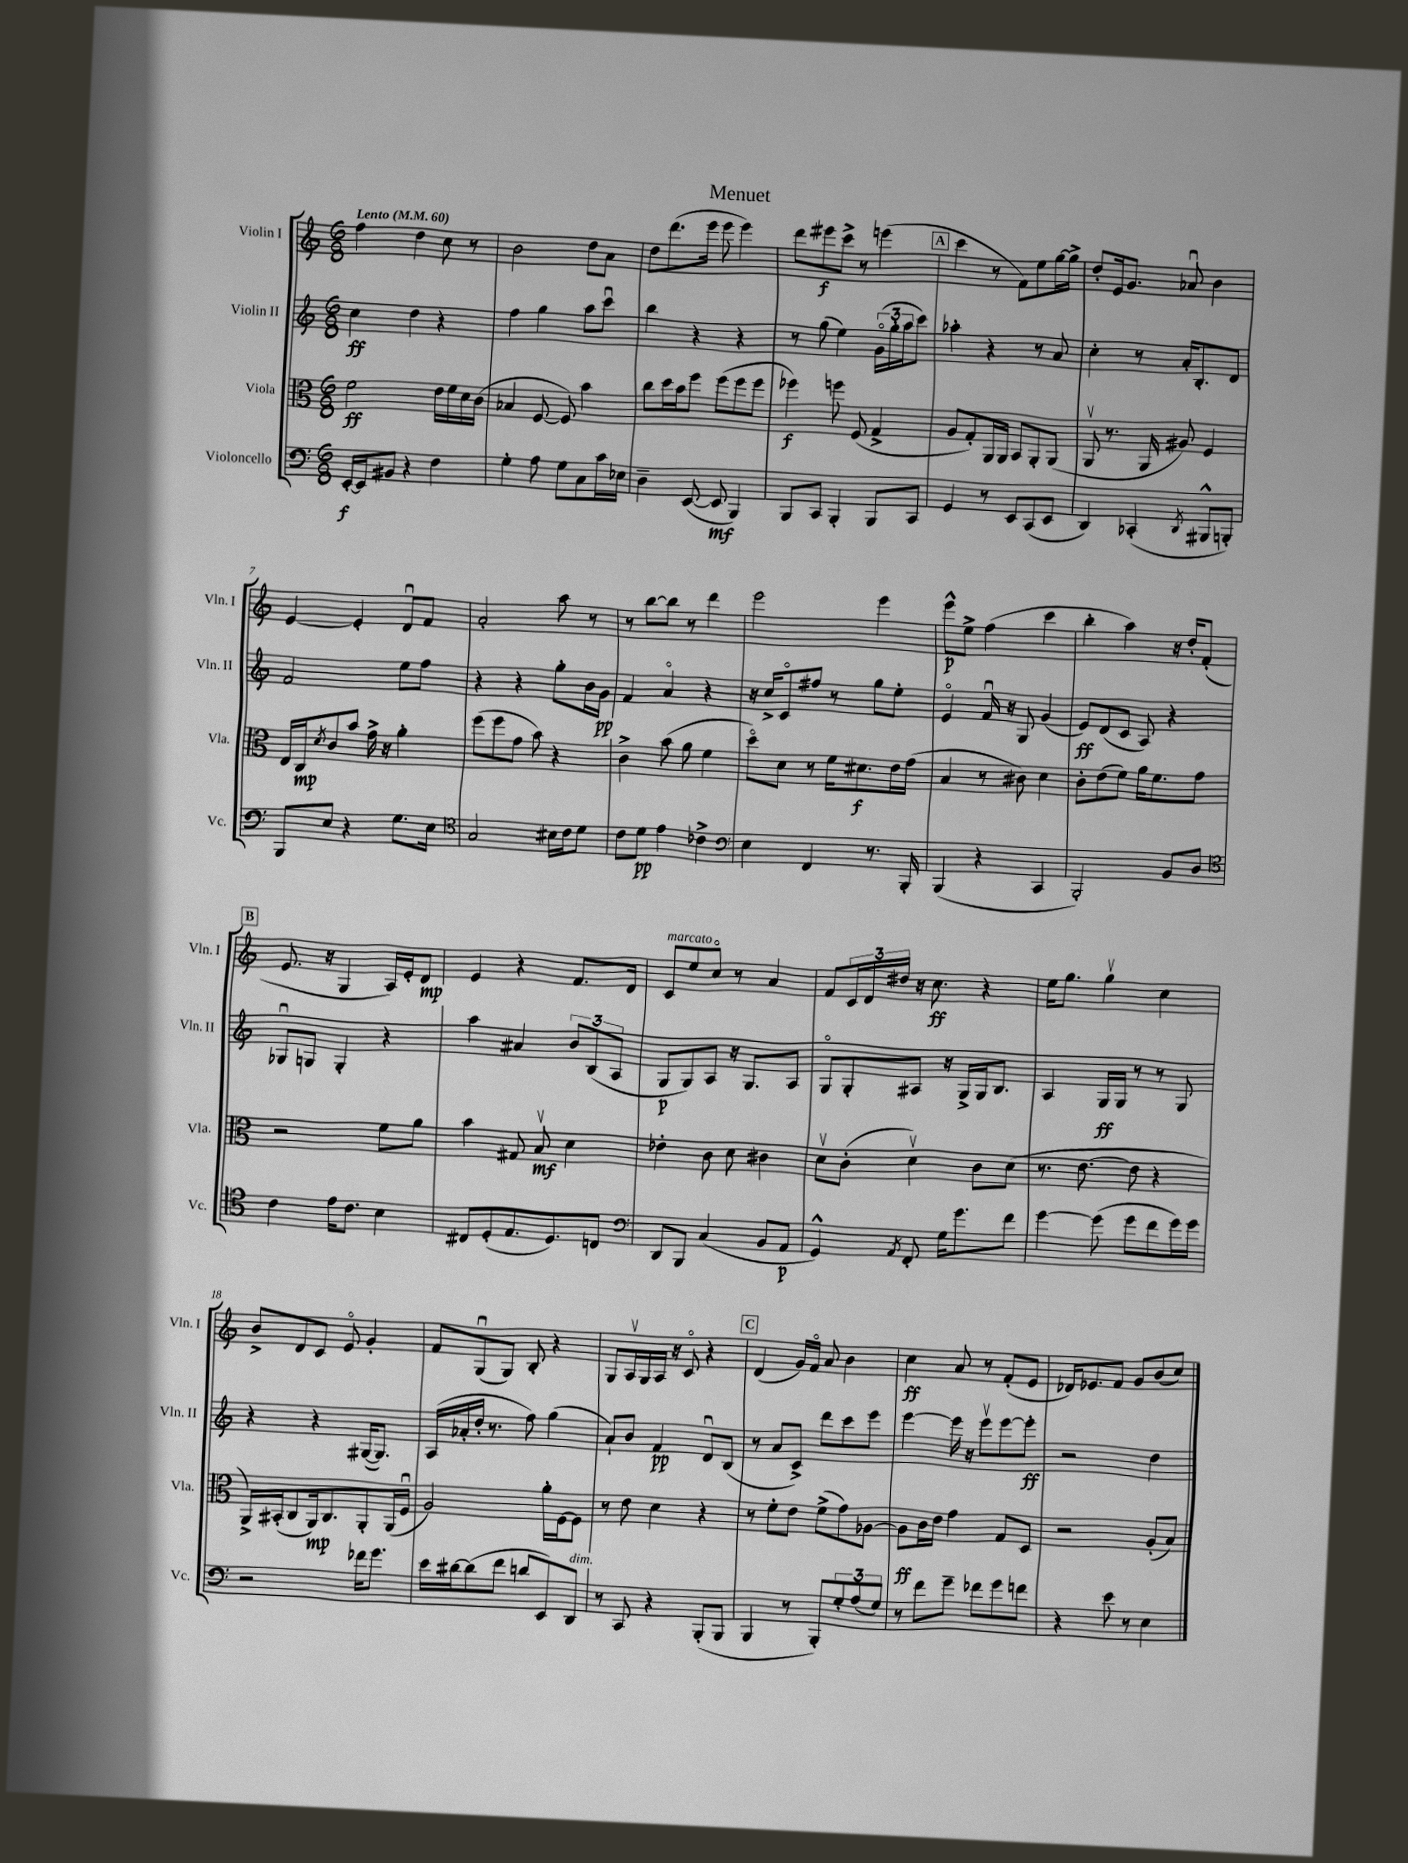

**kern	**kern	**kern	**kern
*staff4	*staff3	*staff2	*staff1
*clefF4	*clefC3	*clefG2	*clefG2
*k[]	*k[]	*k[]	*k[]
*M6/8	*M6/8	*M6/8	*M6/8
*MM60	*MM60	*MM60	*MM60
[16EE'/LL	2f\	4cc\	4ff\
16EE/]J	.	.	.
8BB#/J	.	.	.
4r	.	4dd\	4dd\
4F\	16e\LL	4r	8cc\
.	16f\	.	.
.	16d\	.	8r
.	(16c\JJ	.	.
=	=	=	=
4G'\	4B-/	4ff\	2b\
8A\	[8F/	4gg\	.
8G\L	8F/])	.	.
8C\	4b\	8aa\L	8dd\L
16c\L	.	8cccu\J	8a\J
16E-\JJ	.	.	.
=	=	=	=
4D~\	8cc\L	4bb\	8dd\L
.	16dd\L	.	(8.ddd\
.	16b\J	.	.
([8EE/	8ff\J	4r	.
.	.	.	16eee\Jk
8EE/]	(8ff\L	.	8eee\
4BBB/)	8ff\	4r	4eee\)
.	8ff\J	.	.
=	=	=	=
8BBB/L	4ff-\)	8r	8ddd\L
8CC/J	.	(8gg\	8eee#\
4BBB'/	8ff\	4ee\)	8ccc^\J
.	(8F/	.	8r
8BBB/L	4G^/	(24go\LL	(4eee\
.	.	24gg'\	.
.	.	24aa\J	.
8CC/J	.	8ccc\J)	.
=	=	=	=
4GG/	8A/L	4aa-'\	4ccc\
.	8G'/)	.	.
8r	16AA/L	4r	8r
.	16AA/JJ	.	.
8EE/L	8BB/L	.	8f\L)
(8CC/	8AA'/	8r	8ee\
8EE/J	(8AA/J	8a/	[16gg\L
.	.	.	16gg^\]JJ
=	=	=	=
4DD/)	8AAv/	4cc'\	8dd'/L
.	8.r	.	16e/k
.	.	.	8.g/J
(4CC-'/	.	8r	.
.	16AA/	.	.
.	8A#/)	16a'/LK	8a-u/
.	.	8.B'/	.
8qDD/	.	.	.
8BBB#^^/L	4F/	.	4b\
8BBB'/J)	.	8d/J	.
=	=	=	=
8BBB/L	16E/LL	2f/	[4e/
.	16C/J	.	.
.	8qd/	.	.
8E/J	8c/	.	.
4r	8b/J	.	4e'/]
.	16g^\	.	.
.	16r	.	.
8.G\L	4a'\	8ee\L	8du/L
.	.	8ff\J	8f/J
16E\Jk	.	.	.
=	=	=	=
*clefC4	*	*	*
2G/	(8ff\L	4r	2a'/
.	8ff\	.	.
.	8g\J	4r	.
.	8b\)	.	.
16B#\LL	4r	8gg'\L	8aa\
16c\J	.	.	.
8d\J	.	16b\L	8r
.	.	16g\JJ	.
=	=	=	=
8c\L	4c^\	4f/	8r
8d\J	.	.	[8bb\L
4e\	(8b\	4ao/	8bb\]J
.	8a\	.	8r
4c-^\	4f\	4r	4ddd\
=	=	=	=
*clefF4	*	*	*
4E\	8ddo\L)	16r	2eee\
.	.	16cc^/LK	.
.	8d\J	8co/	.
4FF/	8r	8ff#/J	.
.	16f\LK	8r	.
.	8.d#\	.	.
8.r	.	8gg\L	4eee\
.	16e\L	8ee'\J	.
16BBB'/	(16g\JJ	.	.
=	=	=	=
(4BBB/	4B/	4eo/	8eee^^\L
.	.	.	8ee^\J
4r	8r	16fu/	(4ff\
.	.	16r	.
.	8c#\)	8G/	.
4CC/	4d\	(4g/	4ccc\
=	=	=	=
2BBB'/)	8c'\L	8e/L)	4bb'\
.	(8e\	(8d/	.
.	8f\J)	8c/J	4aa\)
.	16a\LK	8A/)	.
.	8.f\	.	.
8BB/L	.	4r	16r
.	.	.	16dd'/LK
8D/J	8g\J	.	(8f'/J
=	=	=	=
*clefC4	*	*	*
4c\	2r	8G-u/L	8.e/
.	.	8G/J	.
.	.	.	16r
16e\LK	.	4G'/	4G/
8.c\J	.	.	.
4B\	8f\L	4r	16A/LL)
.	.	.	16e'/J
.	8a\J	.	8d/J
=	=	=	=
8C#/L	4b\	4aa\	4e/
(8D'/	.	.	.
8.E/	8G#/	4a#/	4r
.	8Bv/	.	.
8.D/)	.	.	.
.	4d\	12b/L	8.f/L
.	.	(12B/	.
8C/J	.	.	.
.	.	12A/J	.
.	.	.	16d/Jk
=	=	=	=
*clefF4	*	*	*
8DD/L	4e-'\	8G/L	8c/L
8BBB/J	.	8G/)	8ee/
(4C/	8c\	8A/J	8cco/J
.	8d\	16r	8r
.	.	8.G/L	.
8BB/L	4c#\	.	4a/
8AA/J	.	8A/J	.
=	=	=	=
4GG^^/)	8dv\L	8Go/L	8f/L
.	(8c'\J	8G'/	24c/L
.	.	.	24d/
.	.	.	24dd#/JJ
8qAA/	.	.	.
8FF'/	4dv\)	8A#/J	16r
.	.	.	8.cc\
16G\LK	.	16r	.
8.g\	.	16G^/LL	.
.	8c\L	16G/J	4r
.	.	8.B/J	.
8f\J	(8d\J	.	.
=	=	=	=
[4g\	8.r	4A/	16ee\LK
.	.	.	8.gg\J
.	[8.e\	.	.
(8g\]	.	16G/LL	4ggv\
.	.	16G/JJ	.
8g\L	8e\]	8r	.
8f\	4r	8r	4cc\
16g\L)	.	8G/	.
16g\JJ	.	.	.
=	=	=	=
2r	16AA^/LL)	4r	8b^/L
.	(16BB#'/J	.	.
.	8C/	.	8d/
.	16AA/k)	4r	8c/J
.	8.C/	.	.
.	.	.	8eo/
16f-\LK	8AA'/	([16G#/LK	4g'/
8.g\J	.	8.G#/]J)	.
.	(16AA/L	.	.
.	16Fu/JJ	.	.
=	=	=	=
16e\LL	2A/)	(16A/LL	8f/L
[16d#\J	.	16a-'/	.
(8d#\]	.	16dd'/JJ	(8Gu/
.	.	8.r	.
8f\J	.	.	8G/J)
8d/L	.	8ff\)	8B'/
8EE/)	16a'\LL	(4gg\	4r
.	[16F\J	.	.
8DD/J	8F\]J	.	.
=	=	=	=
8r	8r	8a`/L)	8G/L
8CC/	8e\	8b/J	16Av/L
.	.	.	16G/
4r	4d\	4f/	16A/JJ
.	.	.	16r
.	.	.	8co/
(8BBB'/L	4r	8du/L	4r
8BBB/J	.	(8B/J	.
=	=	=	=
4BBB/	8r	8r	(4d/
.	8f'\L	8a/L	.
8r	8e\J	8c^/J)	16g/LL)
.	.	.	16fo/JJ
8BBB'/L)	(8f^\L	8ddd\L	8a/
12G'/	8g\)	8ccc\	4b\
(12A/	.	.	.
.	[8A-\J	8eee\J	.
12G/J)	.	.	.
=	=	=	=
8r	8A-\]L	[4eee\	4cc\
8f\L	16c\L	.	.
.	16e\JJ	.	.
8g~\J	4g\	16eee\]	8a/
.	.	16r	.
8f-\L	.	8eeev\L	8r
8g\	8G/L	[8eee\	(8f'/L
8f\J	8D/J	8eee'\]J	8e/J
=	=	=	=
4r	2r	2r	16d-/LK)
.	.	.	8.e-/
8e\	.	.	8f/J
8r	.	.	8g/L
4E\	(8A'/L	4dd\	(8b/
.	8B/J)	.	8cc/J)
==	==	==	==
*-	*-	*-	*-
